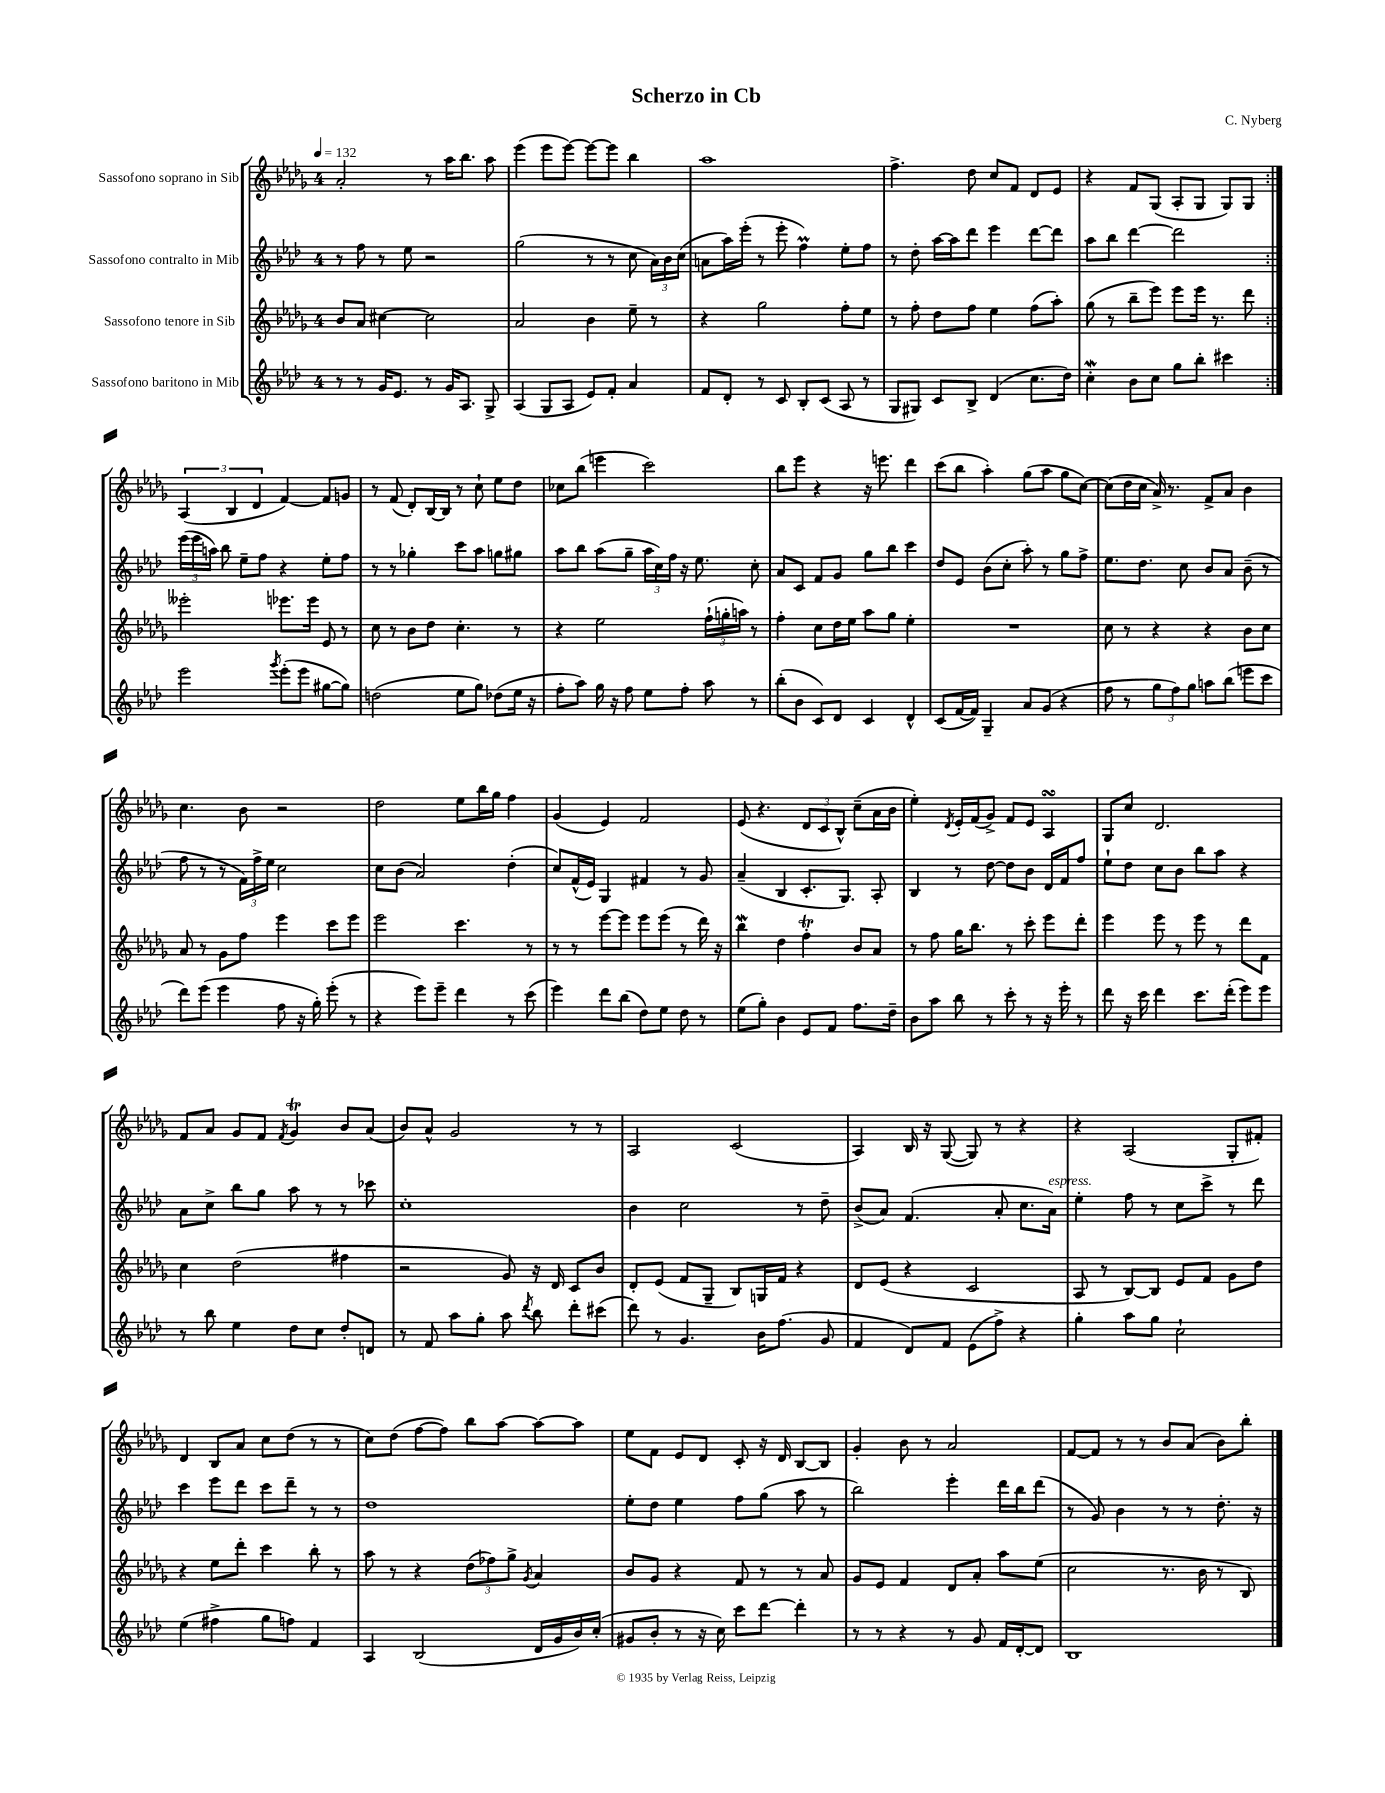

**kern	**kern	**kern	**kern
*part4	*part3	*part2	*part1
*staff4	*staff3	*staff2	*staff1
*I"Sassofono baritono in Mib	*I"Sassofono tenore in Sib	*I"Sassofono contralto in Mib	*I"Sassofono soprano in Sib
*clefG2	*clefG2	*clefG2	*clefG2
*k[b-e-a-d-]	*k[b-e-a-d-g-]	*k[b-e-a-d-]	*k[b-e-a-d-g-]
*M4/4	*M4/4	*M4/4	*M4/4
*MM132	*MM132	*MM132	*MM132
=1	=1	=1	=1
8r	8b-/L	8r	2a-'/
8r	8a-/J	8ff\	.
16g/KL	[4cc#X\	8r	.
8.e-/J	.	.	.
.	.	8ee-\	.
8r	2cc#\]	2r	8r
16g/KL	.	.	16aa-\KL
8.A-/J	.	.	8.bb-\J
8G^/	.	.	8aa-\
=2	=2	=2	=2
(4A-/	2a-/	(2gg\	(4eee-\
8G/L	.	.	8eee-\L
8A-/J	.	.	[8eee-\J)
8e-/L)	4b-\	8r	8eee-\L_
8f'/J	.	8r	8eee-\J]
4a-/	8ee-~\	8cc\	4bb-\
.	8r	24a-\LL)	.
.	.	24b-\	.
.	.	(24cc\JJ	.
=3	=3	=3	=3
8f/L	4r	8an\L	1aa-
8d-'/J	.	16aa-\L)	.
.	.	(16eee-'\JJ	.
8r	2gg-\	8r	.
8c/	.	8eee-'\	.
8B-'/L	.	4ffM\)	.
(8c/J	.	.	.
8A-/	8ff'\L	8ee-'\L	.
8r	8ee-\J	8ff\J	.
=4	=4	=4	=4
8G/L	8r	8r	4.ff^\
8G#X/J)	8ff'\	8dd-'\	.
8c/L	8dd-\L	[16aa-\LL	.
.	.	16aa-\J]	.
8B-^/J	8ff\J	8ddd-\J	8dd-\
(4d-/	4ee-\	4eee-\	8cc/L
.	.	.	8f/J
8.cc\L	(8ff\L	[8ddd-\L	8d-/L
.	8aa-'\J)	8ddd-\J]	8e-/J
16dd-\Jk)	.	.	.
=5	=5	=5	=5
4ccW'\	(8gg-\	8aa-\L	4r
.	8r	8bb-\J	.
8b-\L	8bb-~\L	[4ddd-\	8f/L
8cc\J	8eee-\J)	.	(8G-/J
8gg\L	8eee-\L	2ddd-\]	8A-'/L
8bb-'\J	16eee-\Jk	.	8G-/J
.	8.r	.	.
4ccc#X\	.	.	8G-/L)
.	8ddd-\	.	8G-/J
!!LO:LB:g=z
=6:|!	=6:|!	=6:|!	=6:|!
2eee-\	2eee--X'\	(24eee-\LL	(6A-/
.	.	24eee-\	.
.	.	24aan\JJ)	.
.	.	8bb-\	.
.	.	.	6B-/
.	.	8ee-~\L	.
.	.	.	6d-/
.	.	8ff\J	.
8qggg/	.	.	.
(8eee-'\L	8.eee-X\L	4r	[4f/)
8eee-\J	.	.	.
.	16eee-\Jk	.	.
[8gg#X\L	8e-/	8ee-'\L	8f/L]
8gg#\J])	8r	8ff\J	8gn/J
=7	=7	=7	=7
(2ddn\	8cc\	8r	8r
.	8r	8r	(8f/
.	8b-\L	4gg-X'\	8d-'/L)
.	8dd-\J	.	[16B-/L
.	.	.	16B-/JJ]
8ee-\L	4.cc'\	8ccc\L	8r
8gg\J)	.	8aa-\J	8cc`\
(8dd-X\L	.	8ggn\L	8ee-\L
16ee-\Jk	8r	8gg#X\J	8dd-\J
16r	.	.	.
=8	=8	=8	=8
8ff'\L	4r	8aa-\L	8cc-X\L
8aa-\J)	.	8bb-\J	(8bb-\J
16gg\	2ee-\	(8aa-\L	4eeen\
16r	.	.	.
8ff\	.	8gg~\J	.
8ee-\L	.	24aa-\LL	2ccc\)
.	.	24cc\)	.
.	.	24ff\JJ	.
8ff'\J	.	16r	.
.	.	8.ee-\	.
8aa-\	(24ff`\LL	.	.
.	24ggn'\	.	.
.	24aan\JJ)	.	.
8r	8r	8cc'\	.
=9	=9	=9	=9
(8bb-'\L	4ff'\	8a-/L	8bb-\L
8b-\J	.	8c/J	8eee-\J
8c/L)	8cc\L	8f/L	4r
8d-/J	16dd-\L	8g/J	.
.	16ee-\JJ	.	.
4c/	8aa-\L	8gg\L	16r
.	.	.	8.eeen\
.	8gg-\J	8bb-\J	.
4d-^^/	4ee-'\	4ccc\	4ddd-\
=10	=10	=10	=10
(8c/L	1r	8dd-/L	(8ccc\L
[16f/L	.	8e-/J	8bb-\J
16f/JJ])	.	.	.
4G~/	.	(8b-\L	4aa-'\)
.	.	8cc'\J	.
8a-/L	.	8aa-'\)	(8gg-\L
(8g/J	.	8r	8aa-\J
4r	.	8gg\L	8gg-\L
.	.	8ff^\J	[8cc\J)
=11	=11	=11	=11
8ff\	8cc\	8.ee-\L	(8cc\L]
8r	8r	.	16dd-\L
.	.	8.dd-\J	16cc\JJ
12gg\L	4r	.	16a-^/)
.	.	.	8.r
12ff\)	.	.	.
.	.	8cc\	.
12gg\J	.	.	.
8aan\L	4r	8b-/L	8f^/L
(8bb-\J	.	8a-/J	8a-/J
8eeen\L	8b-\L	(8b-~\	4b-\
8ccc\J	8cc\J	8r	.
!!LO:LB:g=z
=12	=12	=12	=12
8ddd-\L)	8a-/	8ff\	4.cc\
(8eee-\J	8r	8r	.
4eee-\	8g-\L	8r	.
.	8ff\J	24f\LL)	8b-\
.	.	24ff^\	.
.	.	24ee-\JJ	.
8ff\	4eee-\	2cc\	2r
16r	.	.	.
16gg'\)	.	.	.
(8eee-'\	8ccc\L	.	.
8r	8eee-\J	.	.
=13	=13	=13	=13
4r	2eee-\	8cc\L	2dd-\
.	.	(8b-\J	.
8eee-\L)	.	2a-/)	.
8eee-~\J	.	.	.
4ddd-\	4.ccc\	.	8ee-\L
.	.	.	16bb-\L
.	.	.	16gg-\JJ
8r	.	(4dd-'\	4ff\
(8ccc\	8r	.	.
=14	=14	=14	=14
4eee-\)	8r	8cc/L)	(4g-/
.	8r	(16f^^/L	.
.	.	16e-/JJ)	.
8ddd-\L	[8eee-\L	4G/	4e-/)
(8bb-\J	8eee-\J]	.	.
8dd-\L)	8eee-\L	4f#X/	2f/
8ee-\J	(8eee-\J	.	.
8dd-\	8r	8r	.
8r	16ddd-\)	8g/	.
.	16r	.	.
=15	=15	=15	=15
(8ee-\L	4bb-W\	(4a-~/	(8e-/
8gg'\J)	.	.	4.r
4b-\	4dd-\	4B-/	.
8e-/L	4fft'\	8.c'/L	12d-/L
.	.	.	12c/
8f/J	.	.	.
.	.	.	12B-^^/J)
.	.	8.G/J)	.
8.ff\L	8b-/L	.	(8cc~\L
.	8a-/J	8A-'/	16a-\L
16dd-~\Jk	.	.	16b-\JJ
=16	=16	=16	=16
8b-\L	8r	4B-/	4ee-'\)
8aa-\J	8ff\	.	.
.	.	.	8qd-/
8bb-\	16gg-\KL	8r	16e-'/LL
.	8.bb-\J	.	(16f/J
8r	.	[8dd-\	8g-^/J)
8ccc'\	8r	8dd-\L]	8f/L
8r	8ccc'\	8b-\J	8e-/J
16r	8eee-\L	16d-/LL	4A-sSSS/
16eee-'\	.	16f/J	.
8r	8ddd-'\J	8ff/J	.
=17	=17	=17	=17
8ddd-\	4eee-\	8ee-`\L	8G-/L
16r	.	8dd-\J	8cc/J
16ccc\	.	.	.
4ddd-\	8eee-\	8cc\L	2.d-/
.	8r	8b-\J	.
8.ccc\L	8eee-\	8bb-\L	.
.	8r	8aa-\J	.
(16ddd-'\Jk	.	.	.
8eee-\L)	8ddd-\L	4r	.
8eee-\J	8f\J	.	.
!!LO:LB:g=z
=18	=18	=18	=18
8r	4cc\	8a-\L	8f/L
8bb-\	.	8cc^\J	8a-/J
4ee-\	(2dd-\	8bb-\L	8g-/L
.	.	8gg\J	8f/J
.	.	.	8qf/
8dd-\L	.	8aa-\	4g-T/
8cc\J	.	8r	.
8dd-'/L	4ff#X\	8r	8b-/L
8dn/J	.	8ccc-X\	(8a-/J
=19	=19	=19	=19
8r	2r	1cc'	8b-/L)
8f/	.	.	8a-^^/J
8aa-\L	.	.	2g-/
8gg'\J	.	.	.
8aa-\	8g-/)	.	.
8qddd-/	.	.	.
8bb-\	16r	.	.
.	16d-/	.	.
8ddd-'\L	8c/L	.	8r
(8ccc#X\J	8b-/J	.	8r
=20	=20	=20	=20
8ddd-\)	8d-'/L	4b-\	2A-/
8r	(8e-/J	.	.
4.g/	8f/L	2cc\	.
.	8G-~/J	.	.
.	8B-/L)	.	(2c/
16b-\KL	16Gn/L	.	.
(8.ff\J	16f/JJ	.	.
.	4r	8r	.
8g/	.	8dd-~\	.
=21	=21	=21	=21
4f/	8d-/L	(8b-^/L	4A-/)
.	(8e-/J	8a-/J)	.
8d-/L)	4r	(4.f/	16B-/
.	.	.	16r
8f/J	.	.	([8G-/
(8e-\L	2c/	.	8G-/])
8ff^\J)	.	8a-'/	8r
4r	.	8.cc\L	4r
!	!	!LO:TX:a:i:t=espress.	!
.	.	16a-\Jk)	.
=22	=22	=22	=22
4gg'\	8A-/	4ee-'\	4r
.	8r	.	.
8aa-\L	[8B-/L)	8ff\	(2A-/
8gg\J	8B-/J]	8r	.
2cc`\	8e-/L	8cc\L	.
.	8f/J	8ccc^\J	.
.	8g-\L	8r	8G-'/L
.	8dd-\J	8ddd-\	8f#X'/J)
!!LO:LB:g=z
=23	=23	=23	=23
(4ee-\	4r	4ccc\	4d-/
4ff#X^\	8ee-\L	8eee-\L	8B-/L
.	8ddd-'\J	8ddd-\J	8a-/J
8gg\L	4ccc\	8ccc\L	8cc\L
8ffn\J)	.	8ddd-~\J	(8dd-\J
4f/	8bb-'\	8r	8r
.	8r	8r	8r
=24	=24	=24	=24
4A-/	8aa-\	1dd-	8cc\L)
.	8r	.	(8dd-\J
(2B-/	4r	.	[8ff\L
.	.	.	8ff\J])
.	(12dd-\L	.	8bb-\L
.	12ff-X\)	.	.
.	.	.	[8aa-\J
.	12gg-^\J	.	.
.	8qg-/	.	.
16d-/LL	4a-/	.	8aa-\L_
16g/	.	.	.
16b-/)	.	.	8aa-\J]
(16cc'/JJ	.	.	.
=25	=25	=25	=25
8g#X/L	8b-/L	8ee-'\L	8ee-\L
8b-'/J	8g-/J	8dd-\J	8f\J
8r	4r	4ee-\	8e-/L
16r	.	.	8d-/J
16cc\)	.	.	.
8ccc\L	8f/	8ff\L	8c'/
[8ddd-\J	8r	(8gg\J	16r
.	.	.	16d-/
4ddd-'\]	8r	8aa-\	[8B-/L
.	8a-/	8r	8B-/J]
=26	=26	=26	=26
8r	8g-/L	2bb-\)	4g-'/
8r	8e-/J	.	.
4r	4f/	.	8b-\
.	.	.	8r
8r	8d-/L	4eee-'\	2a-/
8g/	8a-'/J	.	.
16f/LL	8aa-\L	16ddd-\LL	.
[16d-'/J	.	16bb-\J	.
8d-/J]	(8ee-\J	(8ddd-\J	.
=27	=27	=27	=27
1B-	2cc\	8r	[8f/L
.	.	8g/)	8f/J]
.	.	4b-\	8r
.	.	.	8r
.	8.r	8r	8b-/L
.	.	8r	(8a-/J
.	16b-\	.	.
.	8r	8.dd-'\	8b-\L)
.	8B-/)	.	8bb-'\J
.	.	16r	.
==	==	==	==
*-	*-	*-	*-
